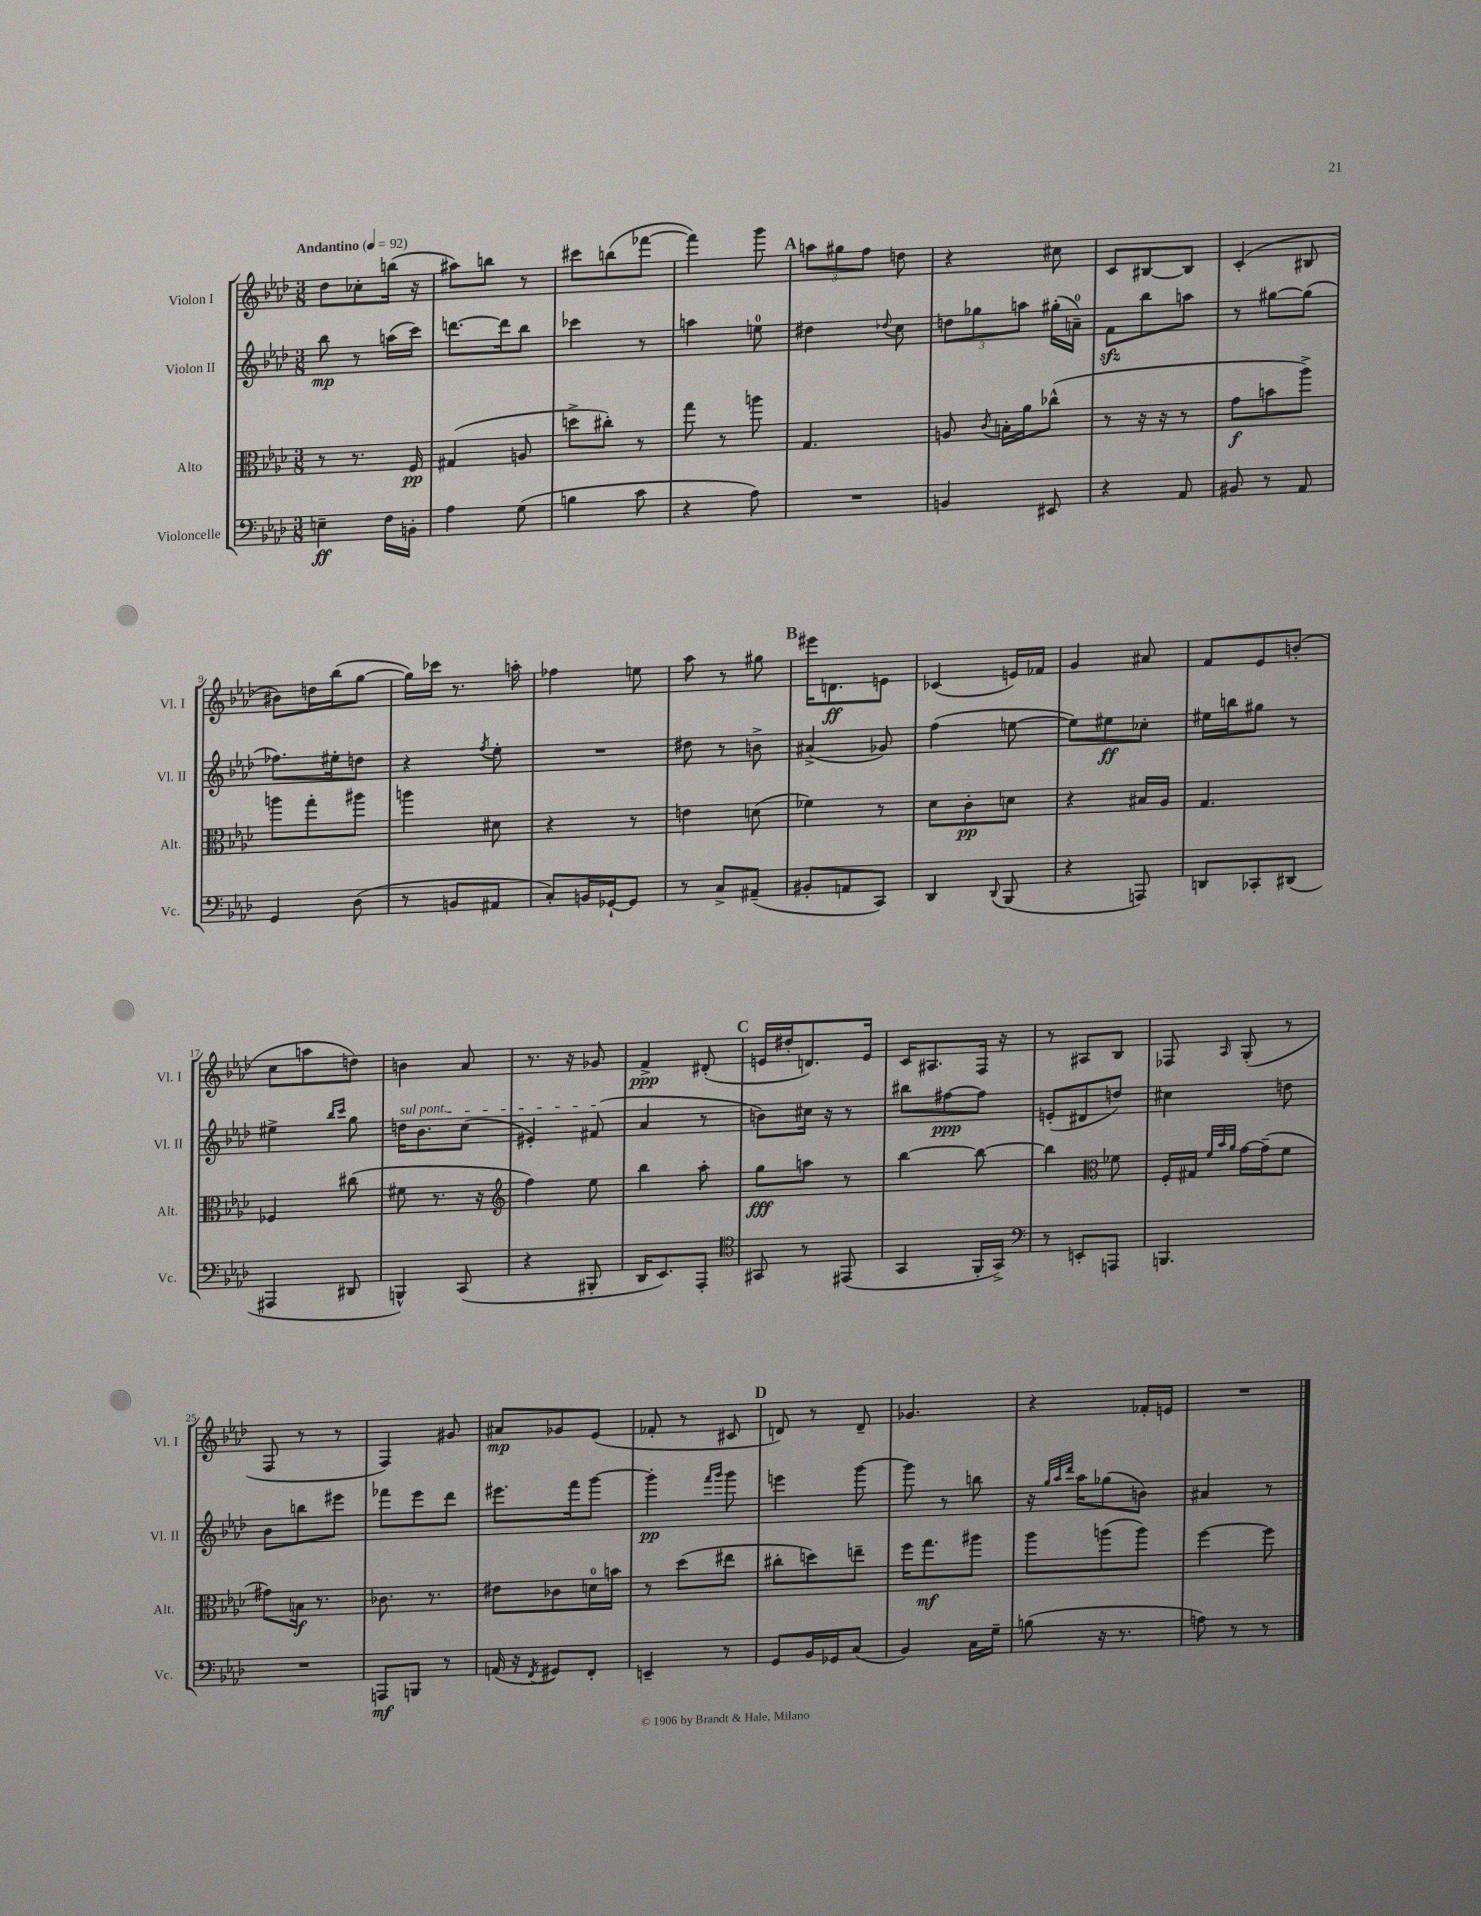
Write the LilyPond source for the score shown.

<<
\new StaffGroup <<
\new Staff = "s0" \with { instrumentName = "Violon I" shortInstrumentName = "Vl. I" } {
    \clef treble \key aes \major \numericTimeSignature \time 3/8 \tempo "Andantino" 4 = 92
    \autoBeamOff des''8[ ces''8-. b''16]( r16 |
    ais''8[) b''8] r8 |
    cis'''8[ b''8( fes'''8]~ |
    fes'''4) g'''8 |
    \mark \markup { \bold "A" } \tuplet 3/2 { a''8[ gis''8 f''8] } d''8 |
    r4 cis''8 |
    c'8[ bis8~ bis8] |
    c'4-.( bis8 |
    bis'8[) d''16 bes''16( g''8]~ |
    g''16[) ces'''16] r8. a''16-. |
    fes''4 e''8 |
    aes''8 r8 gis''8 |
    \mark \markup { \bold "B" } eis'''16[ d'8.\ff e'8] |
    ces'4( e'16[) fes'16] |
    g'4 ais'8 |
    f'8[ ees'8 b'8]-.( |
    c''8[ a''8 d''8]) |
    b'4 aes'8 |
    r8. r16 ges'8 |
    f'4->\ppp dis'8-.( |
    \mark \markup { \bold "C" } e'16[ dis''16-. d'8.) e'16] |
    c'16[ ais8. f16] r16 |
    r8 ais8[ bes8] |
    fes8 \grace { aes16 } g8-.( r8 |
    f8 r8 r8 |
    f4) gis'8 |
    ais'8[\mp ges'8 ees'8]( |
    fes'8-. r8 cis'8 |
    \mark \markup { \bold "D" } d'8) r8 d'8-- |
    ges'4. |
    r4 fes'16[-. e'16] |
    R4. \bar "|." |
}
\new Staff = "s1" \with { instrumentName = "Violon II" shortInstrumentName = "Vl. II" } {
    \clef treble \key aes \major \numericTimeSignature \time 3/8
    \autoBeamOff bes''8\mp r8 a''16[( c'''16]) |
    d'''8.[~ d'''16 bes''8] |
    ces'''4 r8 |
    a''4 e''8-0 |
    \mark \markup { \bold "A" } dis''4 \appoggiatura { des''8 } c''8 |
    \tuplet 3/2 { d''8[ ges''8 a''8] } gis''16[-.( a'16]-0--) |
    f'8[\sfz bes''8 a''8] |
    r8 gis''8[~ gis''8]( |
    fes''8.[) eis''16-. d''8] |
    r4 \acciaccatura { f''8 } ees''8-. |
    R4. |
    dis''8 r8 b'8-> |
    \mark \markup { \bold "B" } ais'4->( ges'8) |
    f''4( e''8~ |
    e''8[) eis''8\ff ces''8]-. |
    eis''16[ b''16 gis''8] r8 |
    eis''4-> \grace { bes''16[ c'''16] } g''8 |
    \once \override TextSpanner.bound-details.left.text = \markup { \italic "sul pont." } d''16[\startTextSpan bes'8. c''8]( |
    eis'4-.) fis'8\stopTextSpan( |
    aes'4 r8 |
    \mark \markup { \bold "C" } b'8[) cis''16] r16 r8 |
    bis''8[ fis''8~\ppp fis''8] |
    e'8[-.( dis'8 d''8]) |
    cis''4 d''8 |
    bes'8[ b''8 eis'''8] |
    fes'''8[ ees'''8 des'''8] |
    eis'''8.[ f'''16 g'''8]~ |
    g'''4-.\pp \grace { f'''16[ g'''16] } g'''8 |
    \mark \markup { \bold "D" } e'''4 g'''8~ |
    g'''8 r8 b''8 |
    r16 \grace { g''32[ aes''32 des'''32] } aes''16[ ges''8( b'8]) |
    ais'4 r8 \bar "|." |
}
\new Staff = "s2" \with { instrumentName = "Alto" shortInstrumentName = "Alt." } {
    \clef alto \key aes \major \numericTimeSignature \time 3/8
    \autoBeamOff r8 r8. f16\pp |
    gis4( a8 |
    d''8[-> cis''8]-.) r8 |
    g''8 r8 a''8 |
    \mark \markup { \bold "A" } g4. |
    a8 \acciaccatura { c'8 } b16[-. aes'16 ces''8]-^( |
    r8 r16 r16 r8 |
    g'8[\f b'8 aes''8]->) |
    a''8[ g''8-. ais''8] |
    a''4 dis'8 |
    r4 r8 |
    e'4 d'8( |
    \mark \markup { \bold "B" } fes'4) r8 |
    des'8[ c'8-.\pp d'8] |
    r4 bis16[ aes16] |
    g4. |
    fes4 cis''8( |
    fis'8 r8. r16 |
    \clef treble f''4) ees''8 |
    bes''4 aes''8-. |
    \mark \markup { \bold "C" } g''8[\fff a''8] r8 |
    bes''4~ bes''8~ |
    bes''4 \clef alto fes'8 |
    f16[-. gis16] \grace { f'32[ bes'32 aes'32] } g'16[~ g'16--( f'8] |
    gis'8[) b16]\f r8. |
    ces'8. r8. |
    eis'8[ ces'8 d'16-0 b'16] |
    r8 des''8[( eis''8] |
    \mark \markup { \bold "D" } cis''8[-. d''8) e''8]-- |
    f''16[ g''8.\mf ais''8] |
    aes''8[ a''8( a''8]) |
    f''4~ f''8 \bar "|." |
}
\new Staff = "s3" \with { instrumentName = "Violoncelle" shortInstrumentName = "Vc." } {
    \clef bass \key aes \major \numericTimeSignature \time 3/8
    \autoBeamOff e4--\ff f16[ b,16]-. |
    aes4 g8( |
    b4 c'8 |
    r4 aes8) |
    \mark \markup { \bold "A" } R4. |
    b,4 eis,8 |
    r4 aes,8 |
    bis,8 r8 aes,8 |
    g,4 des8( |
    r8 b,8[ ais,8] |
    c8[-.) b,16 ges,16~-! ges,8] |
    r8 c8[-> ais,8]--( |
    \mark \markup { \bold "B" } bis,8[-. a,8 c,8]) |
    des,4 \appoggiatura { des,8 } bes,,8( |
    r4 a,,8) |
    d,8[ ces,8-. dis,8]( |
    ais,,4 dis,8 |
    b,,4-^) c,8( |
    r4 bis,,8-. |
    des,16[ ees,8.) aes,,8]-. |
    \mark \markup { \bold "C" } \clef tenor gis,8 r8 eis,8( |
    g,4 f,16[-. g,16]->) |
    \clef bass r8 e,8[-. a,,8] |
    b,,4. |
    R4. |
    a,,8[\mf b,,8] r8 |
    a,16( r16 \acciaccatura { f,8 } gis,8[) f,8]-. |
    e,4-- r8 |
    \mark \markup { \bold "D" } g,8[ bes,16 ges,16 c8]( |
    bes,4) c16[ g16]-- |
    b8( r16 r8. |
    a8) r8 r8 \bar "|." |
}
>>
>>
